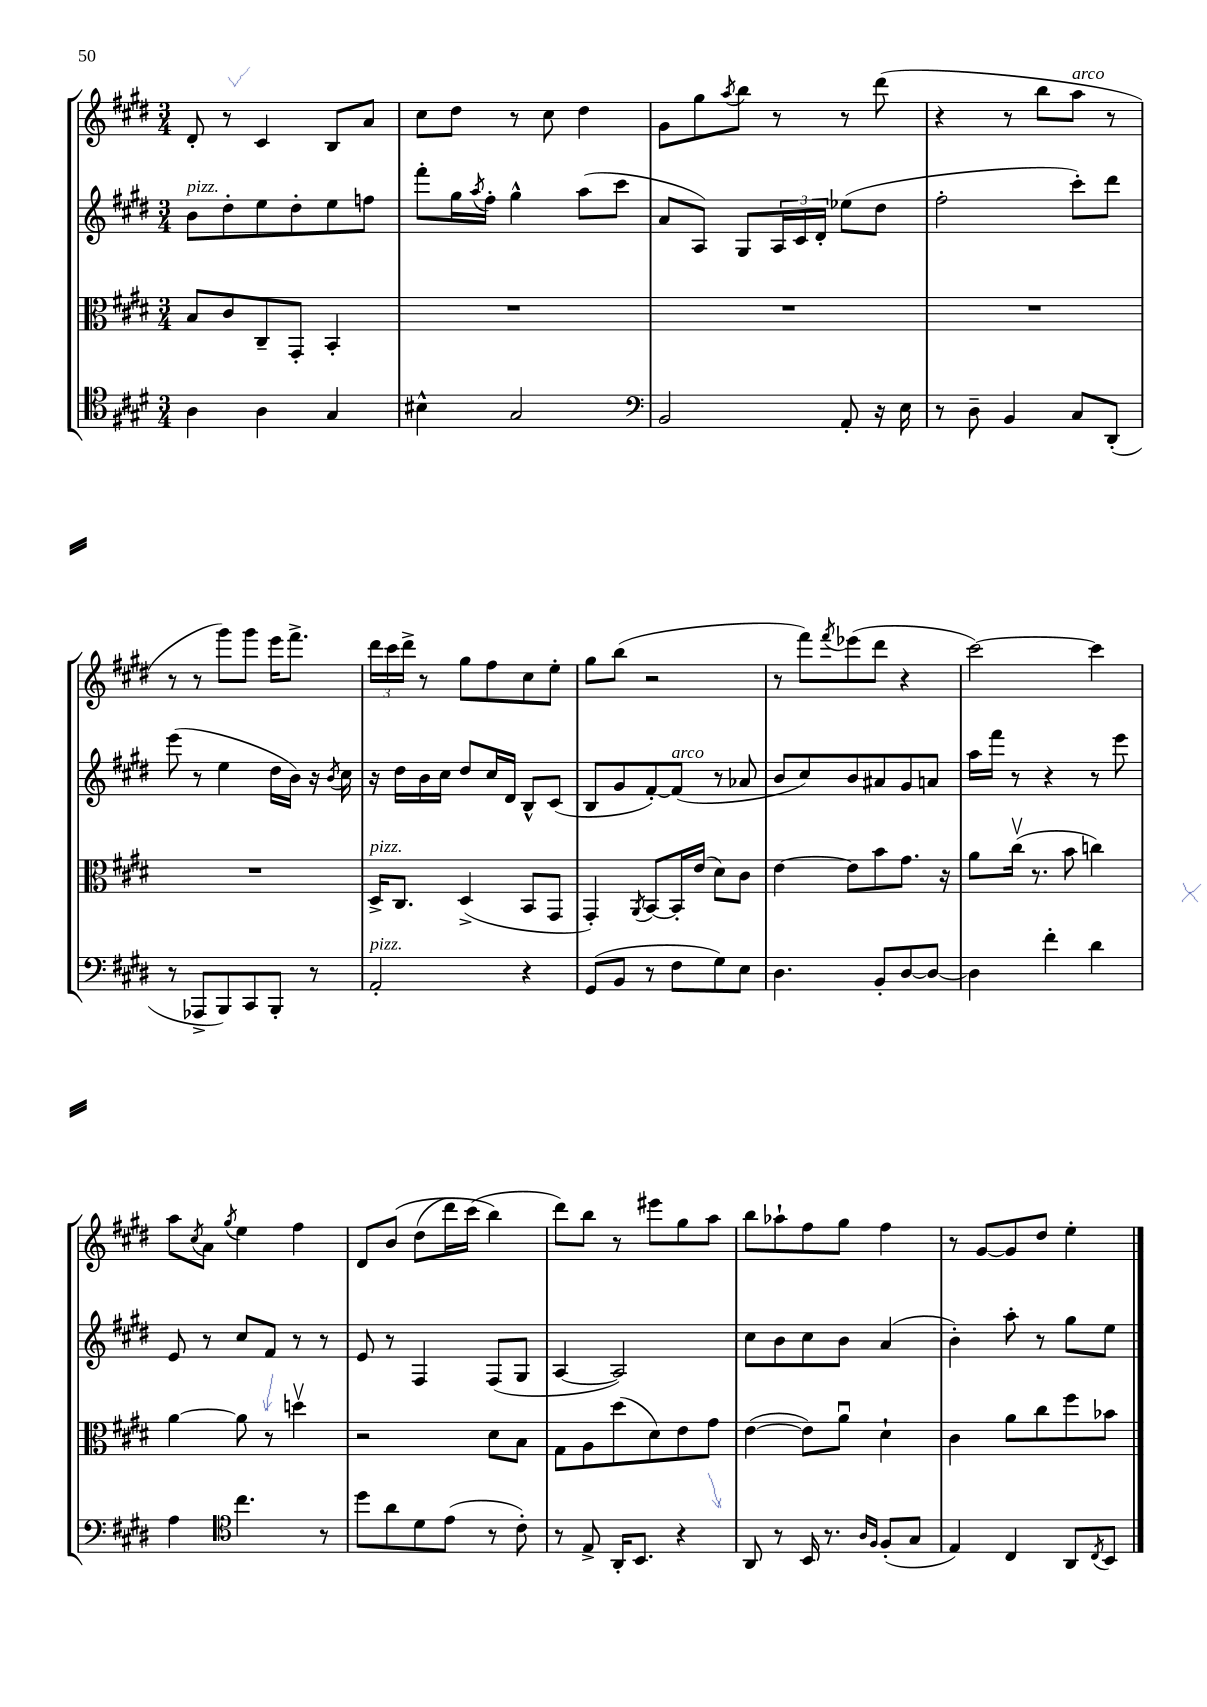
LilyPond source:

<<
\new StaffGroup <<
\new Staff = "s0" {
    \clef treble \key e \major \numericTimeSignature \time 3/4
    dis'8-. r8 cis'4 b8 a'8 |
    cis''8 dis''8 r8 cis''8 dis''4 |
    gis'8 gis''8 \acciaccatura { a''8 } b''8 r8 r8 dis'''8( |
    r4 r8 b''8 a''8^\markup { \italic "arco" } r8 |
    r8 r8 gis'''8) gis'''8 e'''16 fis'''8.-> |
    \tuplet 3/2 { dis'''16 cis'''16 dis'''16-> } r8 gis''8 fis''8 cis''8 e''8-. |
    gis''8 b''8( r2 |
    r8 fis'''8) \acciaccatura { fis'''8 } ees'''8( dis'''8 r4 |
    cis'''2~) cis'''4 |
    a''8 \acciaccatura { cis''8 } a'8 \acciaccatura { gis''8 } e''4 fis''4 |
    dis'8 b'8\( dis''8( dis'''16) cis'''16( b''4\) |
    dis'''8) b''8 r8 eis'''8 gis''8 a''8 |
    b''8 aes''8-! fis''8 gis''8 fis''4 |
    r8 gis'8~ gis'8 dis''8 e''4-. \bar "|." |
}
\new Staff = "s1" {
    \clef treble \key e \major \numericTimeSignature \time 3/4
    b'8^\markup { \italic "pizz." } dis''8-. e''8 dis''8-. e''8 f''8 |
    fis'''8-. gis''16 \acciaccatura { a''8 } fis''16-. gis''4-^ a''8( cis'''8 |
    a'8 a8) gis8 \tuplet 3/2 { a16 cis'16 dis'16-. } ees''8( dis''8 |
    fis''2-. cis'''8-.) dis'''8 |
    e'''8( r8 e''4 dis''16 b'16) r16 \acciaccatura { b'8 } cis''16 |
    r16 dis''16 b'16 cis''16 dis''8 cis''16 dis'16 b8-^ cis'8( |
    b8 gis'8 fis'8~-.) fis'8^\markup { \italic "arco" }( r8 aes'8 |
    b'8 cis''8) b'8 ais'8 gis'8 a'8 |
    a''16 fis'''16 r8 r4 r8 e'''8 |
    e'8 r8 cis''8 fis'8 r8 r8 |
    e'8 r8 fis4 fis8( gis8 |
    a4~ a2) |
    cis''8 b'8 cis''8 b'8 a'4( |
    b'4-.) a''8-. r8 gis''8 e''8 \bar "|." |
}
\new Staff = "s2" {
    \clef alto \key e \major \numericTimeSignature \time 3/4
    b8 cis'8 cis8-- gis,8-. b,4-. |
    R2. |
    R2. |
    R2. |
    R2. |
    dis16->^\markup { \italic "pizz." } cis8. dis4->( b,8 gis,8 |
    gis,4-.) \acciaccatura { a,8 } b,8~ b,16-. e'16( dis'8) cis'8 |
    e'4~ e'8 b'8 gis'8. r16 |
    a'8 cis''16\upbow( r8. b'8 c''4) |
    a'4~ a'8 r8 d''4\upbow |
    r2 dis'8 b8 |
    gis8 a8 dis''8( dis'8) e'8 gis'8 |
    e'4~( e'8) a'8\downbow dis'4-! |
    cis'4 a'8 cis''8 fis''8 bes'8 \bar "|." |
}
\new Staff = "s3" {
    \clef tenor \key e \major \numericTimeSignature \time 3/4
    a4 a4 gis4 |
    bis4-^ gis2 |
    \clef bass b,2 a,8-. r16 e16 |
    r8 dis8-- b,4 cis8 dis,8-.( |
    r8 aes,,8-> b,,8) cis,8 b,,8-. r8 |
    a,2-.^\markup { \italic "pizz." } r4 |
    gis,8( b,8 r8 fis8 gis8) e8 |
    dis4. b,8-. dis8~ dis8~ |
    dis4 fis'4-. dis'4 |
    a4 \clef tenor cis''4. r8 |
    dis''8 a'8 dis'8 e'8( r8 cis'8-.) |
    r8 e8-> a,16-. b,8. r4 |
    a,8 r8 b,16 r8. \grace { a16 fis16 } fis8-.( gis8 |
    e4) cis4 a,8 \acciaccatura { cis8 } b,8 \bar "|." |
}
>>
>>
\layout { \context { \Score \remove "Bar_number_engraver" } }
